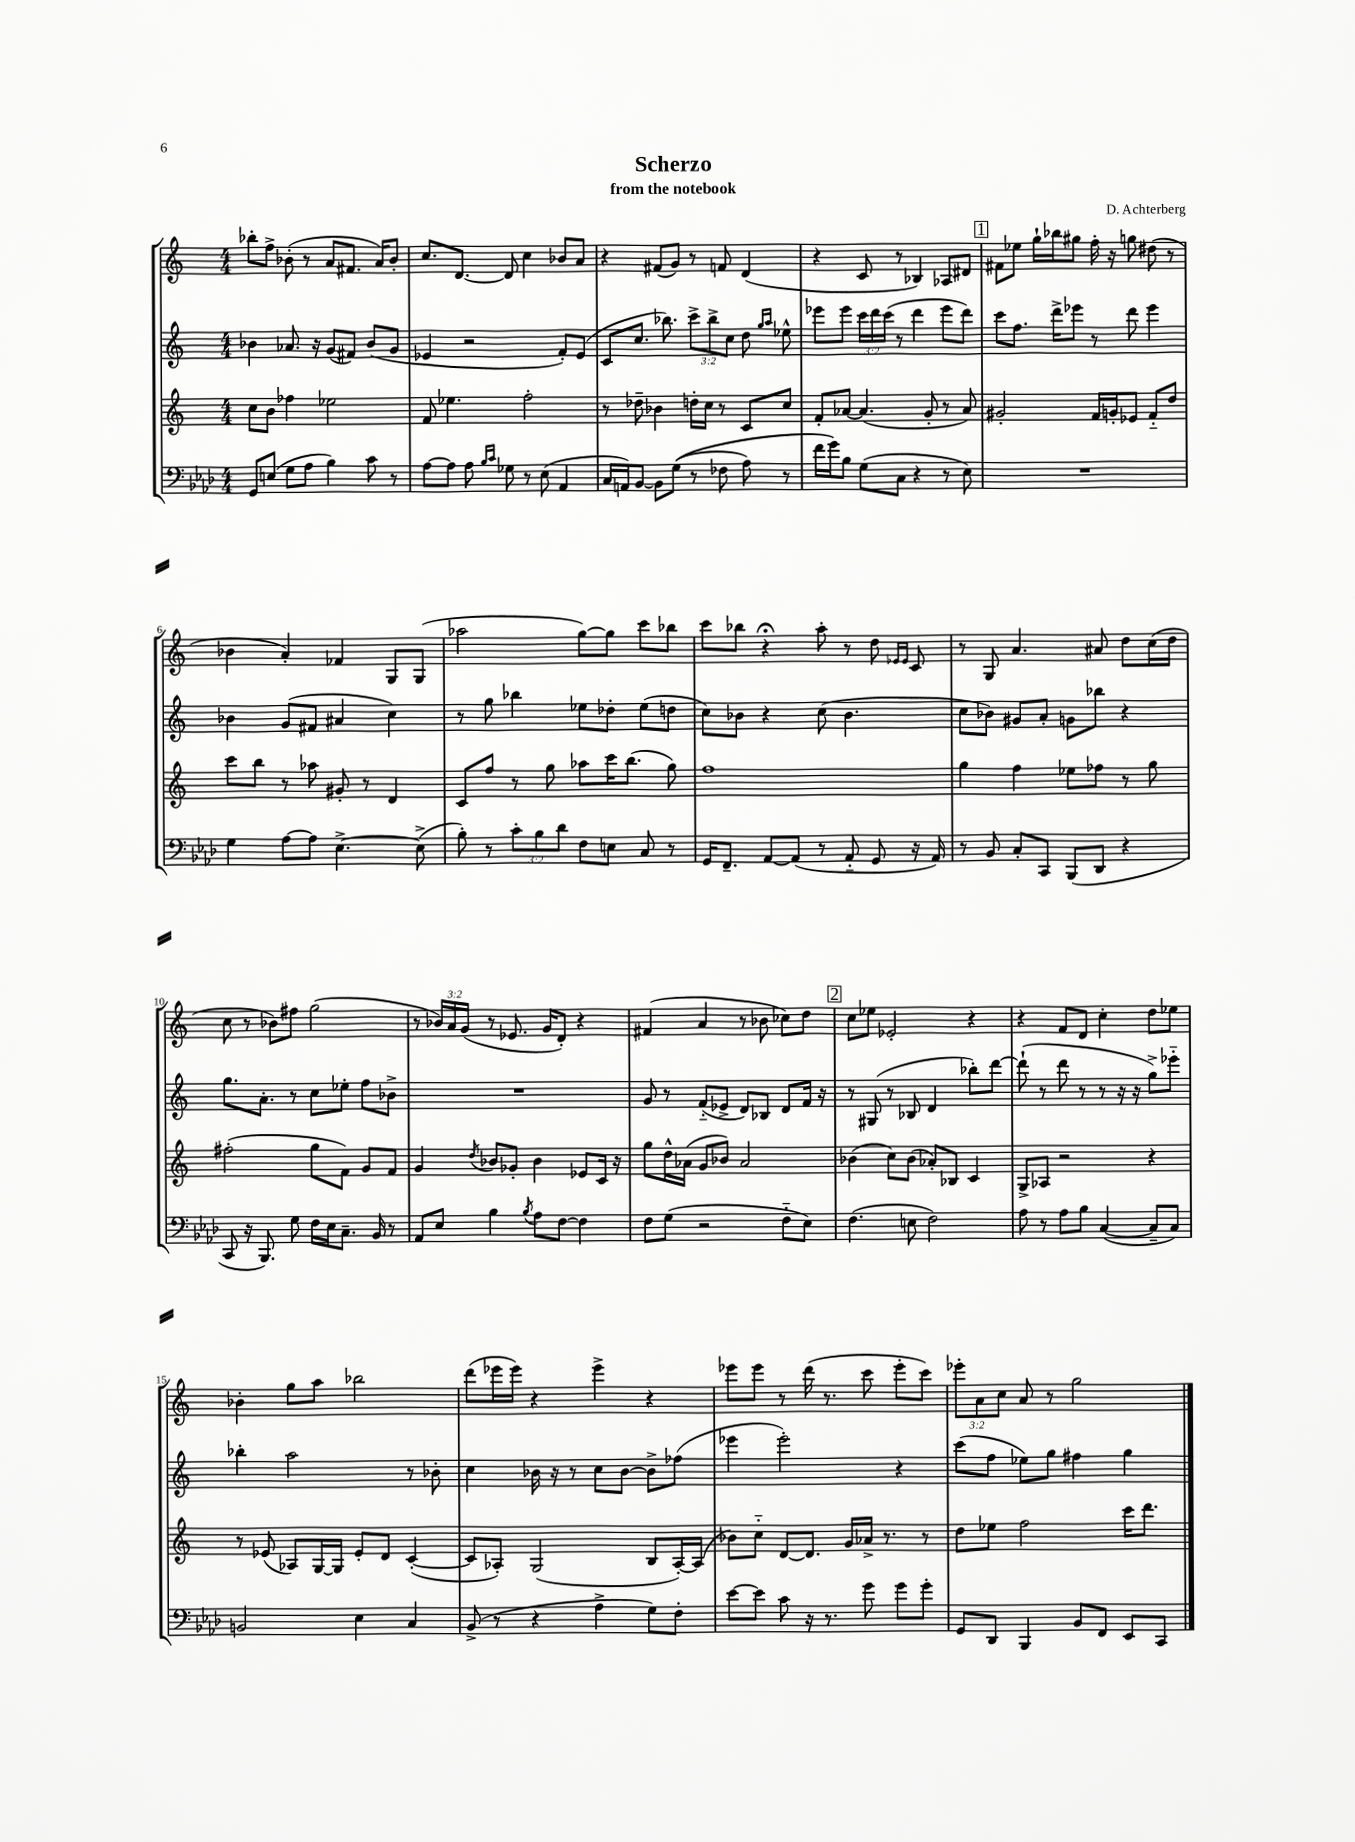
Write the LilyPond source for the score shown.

\header { title = "Scherzo" composer = "D. Achterberg" subtitle = "from the notebook" }
<<
\new StaffGroup <<
\new Staff = "s0" {
    \clef treble \key c \major \numericTimeSignature \time 4/4 \override Staff.TupletNumber.text = #tuplet-number::calc-fraction-text
    \autoBeamOff bes''8[-. f''8]-> bes'8-.( r8 a'8[ fis'8.] a'16[) bes'8]-. |
    c''8.[ d'8.]~ d'8 c''4 bes'8[ a'8] |
    r4 fis'8[( g'8]) r8 f'8 d'4( |
    r4 c'8 r8 bes4) aes8[ dis'8] |
    \mark \markup { \box "1" } fis'8[ ees''8] g''16[-! bes''16 gis''8] f''16-. r16 g''8 dis''8( r8 |
    bes'4 a'4-.) fes'4 g8[ g8]( |
    aes''2 g''8[~) g''8] c'''8[ bes''8] |
    c'''8[ bes''8] r4\fermata a''8-. r8 d''8 \grace { ees'16[ ees'16] } c'8 |
    r8 g8 a'4. ais'8 d''8[ c''16( d''16] |
    c''8 r8 bes'8[) fis''8] g''2( |
    r8 \tuplet 3/2 { bes'16[) a'16 g'16]( } r8 ees'8. g'16[ d'8]-.) r4 |
    fis'4( a'4 r8 bes'8 ces''8[) d''8] |
    \mark \markup { \box "2" } c''8[ ees''8] ees'2-. r4 |
    r4 f'8[ d'8] c''4-. d''8[ ees''8] |
    bes'4-. g''8[ a''8] bes''2 |
    d'''8[( ees'''16 ees'''16]) r4 ees'''4-> r4 |
    ees'''8[ ees'''8] r8 d'''16( r8. c'''8 ees'''8[-. c'''8]) |
    \tuplet 3/2 { ees'''8[-. a'8 c''8] } a'8 r8 g''2 \bar "|." |
}
\new Staff = "s1" {
    \clef treble \key c \major \numericTimeSignature \time 4/4 \override Staff.TupletNumber.text = #tuplet-number::calc-fraction-text
    \autoBeamOff bes'4 aes'8. r16 g'8[( fis'8]) bes'8[( g'8] |
    ees'4 r2 f'8[-.) ees'8]( |
    c'8[ c''8.] bes''8.) \tuplet 3/2 { c'''8[-> bes''8-> c''8] } d''8 \grace { g''16[ a''16] } ees''8-^ |
    ees'''8[ ees'''8] \tuplet 3/2 { c'''16[ d'''16 c'''16]( } r8 d'''4 ees'''8[ d'''8]) |
    \mark \markup { \box "1" } c'''8[ f''8.] d'''16[-> ees'''8] r8 d'''8 ees'''4 |
    bes'4 g'8[( fis'8] ais'4 c''4) |
    r8 g''8 bes''4 ees''8[ des''8]-. ees''8[( d''8] |
    c''8[) bes'8] r4 c''8( bes'4. |
    c''8[ bes'8]) gis'8[ a'8]-. g'8[ bes''8] r4 |
    g''8.[ a'8.]-. r8 c''8[ ees''8]-. f''8[ bes'8]-> |
    R1 |
    g'8 r8 f'8[-_( ees'8]-> d'8[) bes8] d'8[ f'16] r16 |
    \mark \markup { \box "2" } r8 gis8( r8 bes8 d'4 bes''8[-.) d'''8]~ |
    d'''8-!( r8 d'''8 r8 r8 r16 r16 g''8[->) ees'''8]-_ |
    bes''4-. a''2 r8 bes'8-. |
    c''4 bes'16 r16 r8 c''8[ bes'8]~ bes'8[-> fes''8]( |
    ees'''4 ees'''2-.) r4 |
    c'''8[( f''8] ees''8[) g''8] fis''4 g''4 \bar "|." |
}
\new Staff = "s2" {
    \clef treble \key c \major \numericTimeSignature \time 4/4
    \autoBeamOff c''8[ b'8] fes''4 ees''2 |
    f'8 ees''4. f''2-. |
    r8 des''8-- bes'4 d''16[-. c''16] r8 c'8[ c''8] |
    f'8[-. aes'8]~ aes'4.( g'8-. r8 aes'8) |
    \mark \markup { \box "1" } gis'2-. f'16[ g'16-. ees'8] f'8[-_ d''8] |
    c'''8[ b''8] r8 aes''8 gis'8-. r8 d'4 |
    c'8[ f''8] r8 g''8 aes''8[ c'''16 b''8.]( g''8) |
    f''1 |
    g''4 f''4 ees''8[ fes''8] r8 g''8 |
    fis''2-.( g''8[ f'8]) g'8[ f'8] |
    g'4 \acciaccatura { d''8 } bes'8[ ges'8]-. bes'4 ees'8[ c'16] r16 |
    g''8[ d''16-^ aes'16]( g'8[ bes'8]) aes'2 |
    \mark \markup { \box "2" } bes'4( c''8[) bes'8]( aes'8[-.) bes8] c'4 |
    g8[-> aes8] r2 r4 |
    r8 ees'8( aes8[) g16~ g16] ees'8[-. d'8] c'4~-.( |
    c'8[ aes8]-.) g2( b8[ aes16~-.) aes16]( |
    bes'8[) c''8]-_ d'8[~ d'8.] g'16[ aes'16]-> r8. r8 |
    d''8[ ees''8] f''2 c'''16[ d'''8.] \bar "|." |
}
\new Staff = "s3" {
    \clef bass \key aes \major \numericTimeSignature \time 4/4 \override Staff.TupletNumber.text = #tuplet-number::calc-fraction-text
    \autoBeamOff g,8[ e8]( g8[ aes8] bes4) c'8 r8 |
    aes8[~ aes8] aes8 \grace { bes16[ c'16] } ges8 r8 ees8( aes,4 |
    c16[ a,16) bes,8]~ bes,8[ g8](\( r8 fes8 aes8) r8 |
    f'16[ g'16\) bes8] g8[( c8] r4 r8 ees8) |
    \mark \markup { \box "1" } R1 |
    g4 aes8[~ aes8] ees4.~-> ees8->( |
    bes8-.) r8 \tuplet 3/2 { c'8[-. bes8 des'8] } f8[ e8] c8 r8 |
    g,16[ f,8.]-- aes,8[~ aes,8]( r8 aes,8-_ g,8 r16 aes,16) |
    r8 bes,8 c8[-. c,8] bes,,8[( des,8] r4 |
    c,8 r16 bes,,8.) g8 f16[ ees16 c8.]-- bes,16 r8 |
    aes,8[ ees8] bes4 \acciaccatura { bes8 } aes8[ f8]~ f4 |
    f8[ g8]( r2 f8[-_ ees8]) |
    \mark \markup { \box "2" } f4.( e8 f2) |
    aes8 r8 aes8[ bes8] c4~( c8[-- c8]) |
    b,2 ees4 c4 |
    bes,8->( r8 r4 aes4-> g8[) f8]-. |
    ees'8[~ ees'8] c'8 r16 r8. g'8 g'8[ g'8]-. |
    g,8[ des,8] bes,,4 bes,8[ f,8] ees,8[ c,8] \bar "|." |
}
>>
>>
